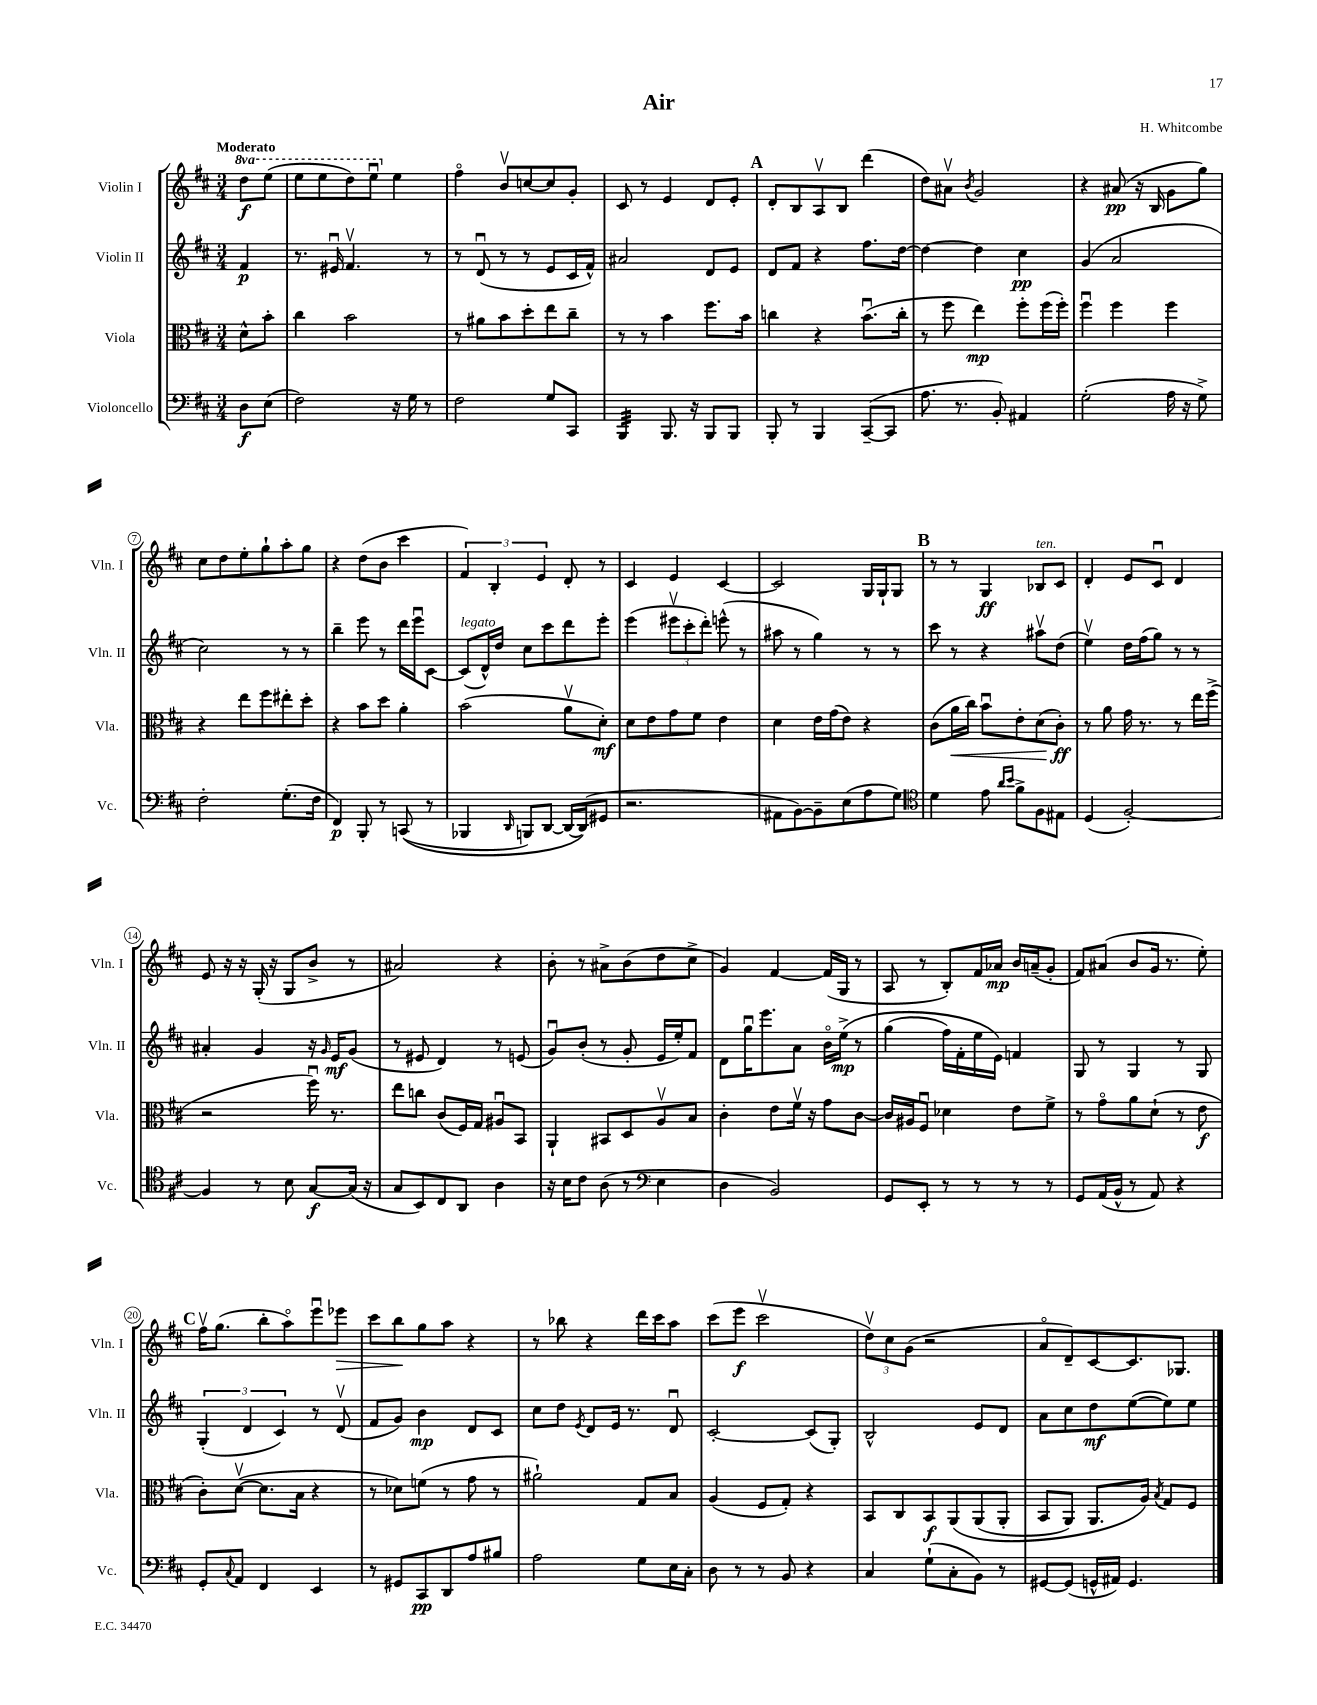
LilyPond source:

\header { title = "Air" composer = "H. Whitcombe" }
<<
\new StaffGroup <<
\new Staff = "s0" \with { instrumentName = "Violin I" shortInstrumentName = "Vln. I" } {
    \clef treble \key d \major \numericTimeSignature \time 3/4 \set Staff.ottavationMarkups = #ottavation-simple-ordinals \partial 4 \tempo "Moderato"
    \ottava #1 d'''8\f e'''8( |
    e'''8 e'''8 d'''8) e'''8\downbow \ottava #0 e''4 |
    fis''4\flageolet b'8\upbow c''8~ c''8 g'8-. |
    cis'8 r8 e'4 d'8 e'8-. |
    \mark \markup { \bold "A" } d'8-. b8 a8\upbow b8 d'''4( |
    d''8) ais'8\upbow \acciaccatura { b'8 } g'2 |
    r4 ais'8\pp( r16 b16 g'8 g''8) |
    cis''8 d''8 e''8-. g''8-! a''8-. g''8 |
    r4 d''8( b'8 cis'''4 |
    \tuplet 3/2 { fis'4) b4-. e'4 } d'8-. r8 |
    cis'4 e'4 cis'4~ |
    cis'2 g16 g16-! g8 |
    \mark \markup { \bold "B" } r8 r8 g4\ff bes8^\markup { \italic "ten." } cis'8 |
    d'4-. e'8 cis'8\downbow d'4 |
    e'8 r16 r16 g16-.( r16 g8 b'8-> r8 |
    ais'2) r4 |
    b'8-. r8 ais'8-> b'8( d''8 cis''8-> |
    g'4) fis'4~ fis'16( g16 r8 |
    a8 r8 b8-.) fis'16 aes'16\mp b'16 a'16--( g'8-. |
    fis'8) ais'8( b'8 g'16 r8. e''8-.) |
    \mark \markup { \bold "C" } fis''16\upbow g''8.( b''8-. a''8\flageolet) e'''8\downbow ees'''8\> |
    cis'''8 b''8\! g''8 a''8 r4 |
    r8 bes''8 r4 d'''16 cis'''16 a''8 |
    cis'''8( e'''8\f cis'''2\upbow |
    \tuplet 3/2 { d''8\upbow) cis''8 g'8( } r2 |
    a'8\flageolet d'8--) cis'8~ cis'8. ges8. \bar "|." |
}
\new Staff = "s1" \with { instrumentName = "Violin II" shortInstrumentName = "Vln. II" } {
    \clef treble \key d \major \numericTimeSignature \time 3/4 \partial 4
    fis'4\p |
    r8. eis'16\downbow fis'4.\upbow r8 |
    r8 d'8\downbow( r8 r8 e'8 cis'16 fis'16-^) |
    ais'2 d'8 e'8 |
    \mark \markup { \bold "A" } d'8 fis'8 r4 fis''8. d''16~ |
    d''4~ d''4 cis''4\pp |
    g'4( a'2 |
    cis''2) r8 r8 |
    b''4-- e'''8 r8 d'''16 e'''16\downbow cis'8~ |
    cis'8^\markup { \italic "legato" }( d'16-^) d''16 cis''8 cis'''8 d'''8 e'''8-. |
    e'''4( \tuplet 3/2 { eis'''8\upbow cis'''8-. d'''8-.) } e'''8-^( r8 |
    ais''8 r8 g''4) r8 r8 |
    \mark \markup { \bold "B" } cis'''8 r8 r4 ais''8\upbow d''8( |
    e''4\upbow) d''16 fis''16( g''8) r8 r8 |
    ais'4-. g'4 r16 \grace { g'16 } e'16\mf g'8( |
    r8 eis'8 d'4) r8 e'8( |
    g'8\downbow) b'8-.( r8 g'8-. e'16 e''16-.) fis'8 |
    d'8 g''16\downbow e'''8. a'8 b'16\flageolet e''16->\mp\( r8 |
    g''4( fis''16) fis'16-. e''16 e'16\) f'4 |
    g8 r8 g4 r8 g8 |
    \mark \markup { \bold "C" } \tuplet 3/2 { g4-.( d'4 cis'4) } r8 d'8\upbow( |
    fis'8 g'8) b'4\mp d'8 cis'8 |
    cis''8 d''8 \acciaccatura { e'8 } d'8 e'16 r8. d'8\downbow |
    cis'2~-. cis'8( g8-.) |
    b2-^ e'8 d'8 |
    a'8 cis''8 d''8\mf e''8~( e''8) e''8 \bar "|." |
}
\new Staff = "s2" \with { instrumentName = "Viola" shortInstrumentName = "Vla." } {
    \clef alto \key d \major \numericTimeSignature \time 3/4 \partial 4
    d'8-^ b'8-. |
    cis''4 b'2 |
    r8 ais'8 b'8 d''8-. e''8 cis''8-- |
    r8 r8 b'4 fis''8. b'16 |
    \mark \markup { \bold "A" } c''4 r4 b'8.\downbow( c''16-. |
    r8 fis''8 e''4\mp) fis''8-. fis''16( fis''16-.) |
    fis''4\downbow fis''4 fis''4 |
    r4 e''8 fis''8 eis''8-. d''8-. |
    r4 b'8 d''8 a'4-. |
    b'2( a'8\upbow d'8-.\mf) |
    d'8 e'8 g'8 fis'8 e'4 |
    d'4 e'16 g'16( e'8) r4 |
    \mark \markup { \bold "B" } cis'8( a'16\< cis''16) b'8\downbow e'8-. d'8( cis'8-.\ff\!) |
    r8 a'8 g'16 r8. r8 e''16 fis''16->( |
    r2 fis''16\downbow) r8. |
    e''8 c''8 cis'8( fis16) g16 ais8\downbow b,8 |
    a,4-! bis,8 d8 a8\upbow b8 |
    cis'4-. e'8 fis'16\upbow r16 g'8 cis'8~ |
    cis'16 ais16 fis8\downbow des'4 e'8 fis'8-> |
    r8 g'8\flageolet a'8 d'8-!( r8 e'8\f |
    \mark \markup { \bold "C" } cis'8-.) d'8~\upbow( d'8. b16 r4 |
    r8 des'8) f'8( r8 g'8 r8 |
    ais'2-!) g8 b8 |
    a4( fis8 g8-.) r4 |
    b,8 cis8 b,8\f a,8\( a,8( a,8-. |
    b,8 a,8) a,8. a16\) \acciaccatura { b8 } g8 fis8 \bar "|." |
}
\new Staff = "s3" \with { instrumentName = "Violoncello" shortInstrumentName = "Vc." } {
    \clef bass \key d \major \numericTimeSignature \time 3/4 \partial 4
    d8\f e8( |
    fis2) r16 g16 r8 |
    fis2 g8 cis,8 |
    b,,4:32 b,,8. r16 b,,8 b,,8 |
    \mark \markup { \bold "A" } b,,8-. r8 b,,4 cis,8~--( cis,8 |
    a8. r8. b,8-.) ais,4 |
    g2-.( a16 r16 g8->) |
    fis2-. g8.-.( fis16 |
    fis,4\p) b,,8-. r8 c,8(\( r8 |
    bes,,4 \grace { d,16 } b,,8) d,8~ d,16~ d,16(\) gis,8 |
    r2. |
    ais,8 b,8~) b,8-- e8( a8 g8) |
    \mark \markup { \bold "B" } \clef tenor d'4 e'8 \grace { a'16 b'16 } fis'8-> fis8 eis8 |
    d4( fis2~-.) |
    fis4 r8 b8 g8~\f g16( r16 |
    g8 b,8) cis8 a,8 a4 |
    r16 b16 cis'8 a8( r8 \clef bass e4 |
    d4 b,2) |
    g,8 e,8-. r8 r8 r8 r8 |
    g,8 a,16( b,16-^ r8 a,8) r4 |
    \mark \markup { \bold "C" } g,8-. \appoggiatura { cis8 } a,8 fis,4 e,4 |
    r8 gis,8 cis,8\pp d,8 a8 bis8 |
    a2 g8 e16 cis16-. |
    d8 r8 r8 b,8 r4 |
    cis4 g8-!( cis8-. b,8) r8 |
    gis,8~ gis,8( g,16-^ ais,16) g,4. \bar "|." |
}
>>
>>
\layout { \context { \Score \override BarNumber.stencil = #(make-stencil-circler 0.1 0.3 ly:text-interface::print) } }
